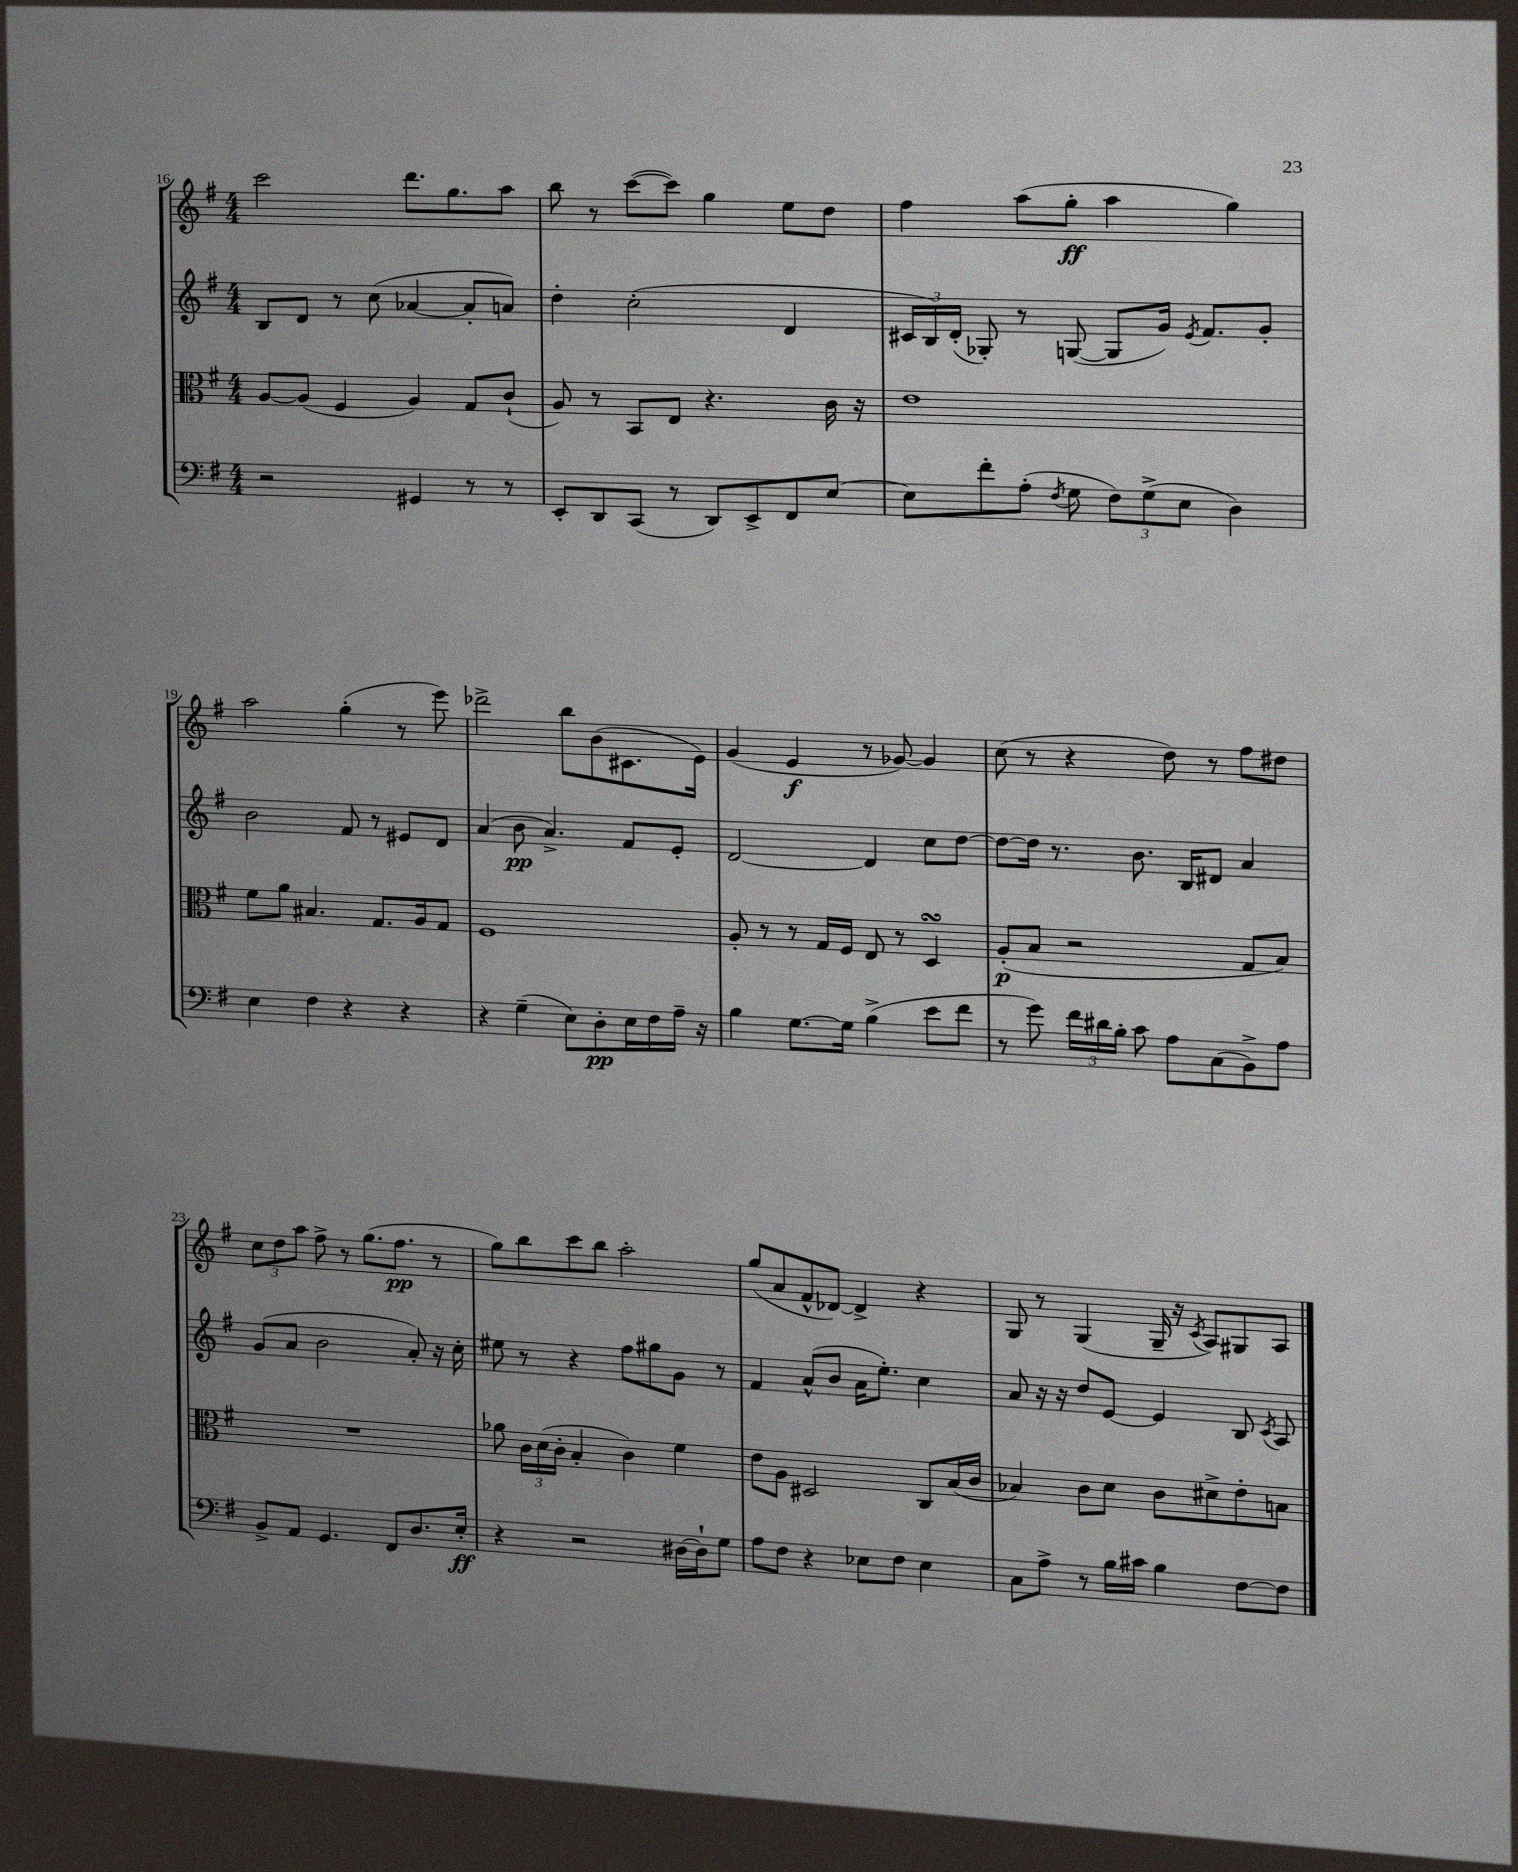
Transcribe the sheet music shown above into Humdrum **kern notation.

**kern	**kern	**kern	**kern
*staff4	*staff3	*staff2	*staff1
*clefF4	*clefC3	*clefG2	*clefG2
*k[f#]	*k[f#]	*k[f#]	*k[f#]
*M4/4	*M4/4	*M4/4	*M4/4
2r	[8A	8B	2ccc
.	(8A]	8d	.
.	4F#	8r	.
.	.	(8cc	.
4GG#	4A)	[4a-	8.ddd
.	.	.	8.gg
8r	8G	8a-']	.
8r	(8c`	8a)	8aa
=	=	=	=
8EE'	8A)	4dd'	8bb
8DD	8r	.	8r
(8CC	8BB	(2cc'	([8ccc
8r	8E	.	8ccc])
8DD)	4.r	.	4gg
8EE^	.	.	.
8FF#	.	4d	8ee
[8E	16c	.	8dd
.	16r	.	.
=	=	=	=
8E]	1e	24c#	4ff#
.	.	24B)	.
.	.	(24d'	.
8f#'	.	8G-')	.
(8A'	.	8r	(8aa
8qF#	.	.	.
8G	.	([8G	8gg'
12F#)	.	8G]	4aa
(12G^	.	.	.
.	.	16g)	.
12E	.	.	.
.	.	8qe	.
.	.	8.f#	.
4D)	.	.	4gg)
.	.	8g'	.
=	=	=	=
4E	8f#	2b	2aa
.	8a	.	.
4F#	4.B#	.	.
4r	.	8f#	(4gg'
.	8.G	8r	.
4r	.	8e#	8r
.	16A	.	.
.	8G	8d	8eee)
=	=	=	=
4r	1F#	(4a	2ddd-^
(4G~	.	8b	.
.	.	4.a^)	.
8E)	.	.	8bb
8D'	.	.	(8b
16E	.	8f#	8.c#
16F#	.	.	.
16A~	.	8e'	.
16r	.	.	16e)
=	=	=	=
4B	8A'	[2d	(4g
.	8r	.	.
[8.G	8r	.	4e
.	16G	.	.
16G]	16F#	.	.
(4B^	8E	4d]	8r
.	8r	.	[8g-)
8e	4D	8cc	4g-]
8f#	.	[8dd	.
=	=	=	=
8r	(8A'	8dd_	(8cc
8g)	8B	16dd]	8r
.	.	8.r	.
24f#	2r	.	4r
24d#	.	.	.
24B'	.	.	.
8c	.	8.b	.
8A	.	.	8dd)
.	.	16B	.
(8C	.	8d#	8r
8BB^)	8G	4a	8ff#
8A	8B)	.	8dd#
=	=	=	=
8BB^	1r	(8g	12cc
.	.	.	12dd
8AA	.	8a	.
.	.	.	12aa
4.GG	.	2b	8ff#^
.	.	.	8r
.	.	.	(8.gg
8FF#	.	.	.
.	.	.	8.ff#
8.D	.	8a')	.
.	.	16r	8r
16E'	.	16cc'	.
=	=	=	=
4r	8a-	8ee#	8gg)
.	24c	8r	8bb
.	(24d	.	.
.	24c'	.	.
2r	4B'	4r	8ccc
.	.	.	8bb
.	4c)	8ff#	2aa'
.	.	8gg#	.
[16D#	4f#	8g	.
16D#`]	.	.	.
8G	.	8r	.
=	=	=	=
8A	8e	4f#	(8gg
8F#	8A	.	8a
4r	2D#	(8a^^	8f#^^
.	.	8b	[8d-)
8E-	.	16a	4d-^]
.	.	8.ee')	.
8F#	.	.	.
4E-	8C	4cc	4r
.	(16B	.	.
.	16c	.	.
=	=	=	=
8C	4B-)	8a	8G
8A^	.	16r	8r
.	.	16r	.
8r	8c	8dd	(4G
16B	8d	[8e	.
16c#	.	.	.
4B	8c	4e]	16G~
.	.	.	16r
.	.	.	8qc
.	8d#^	.	8A)
[8F#	8e'	8B	8G#
.	.	8qc	.
8F#]	8B	8A	8A
==	==	==	==
*-	*-	*-	*-
